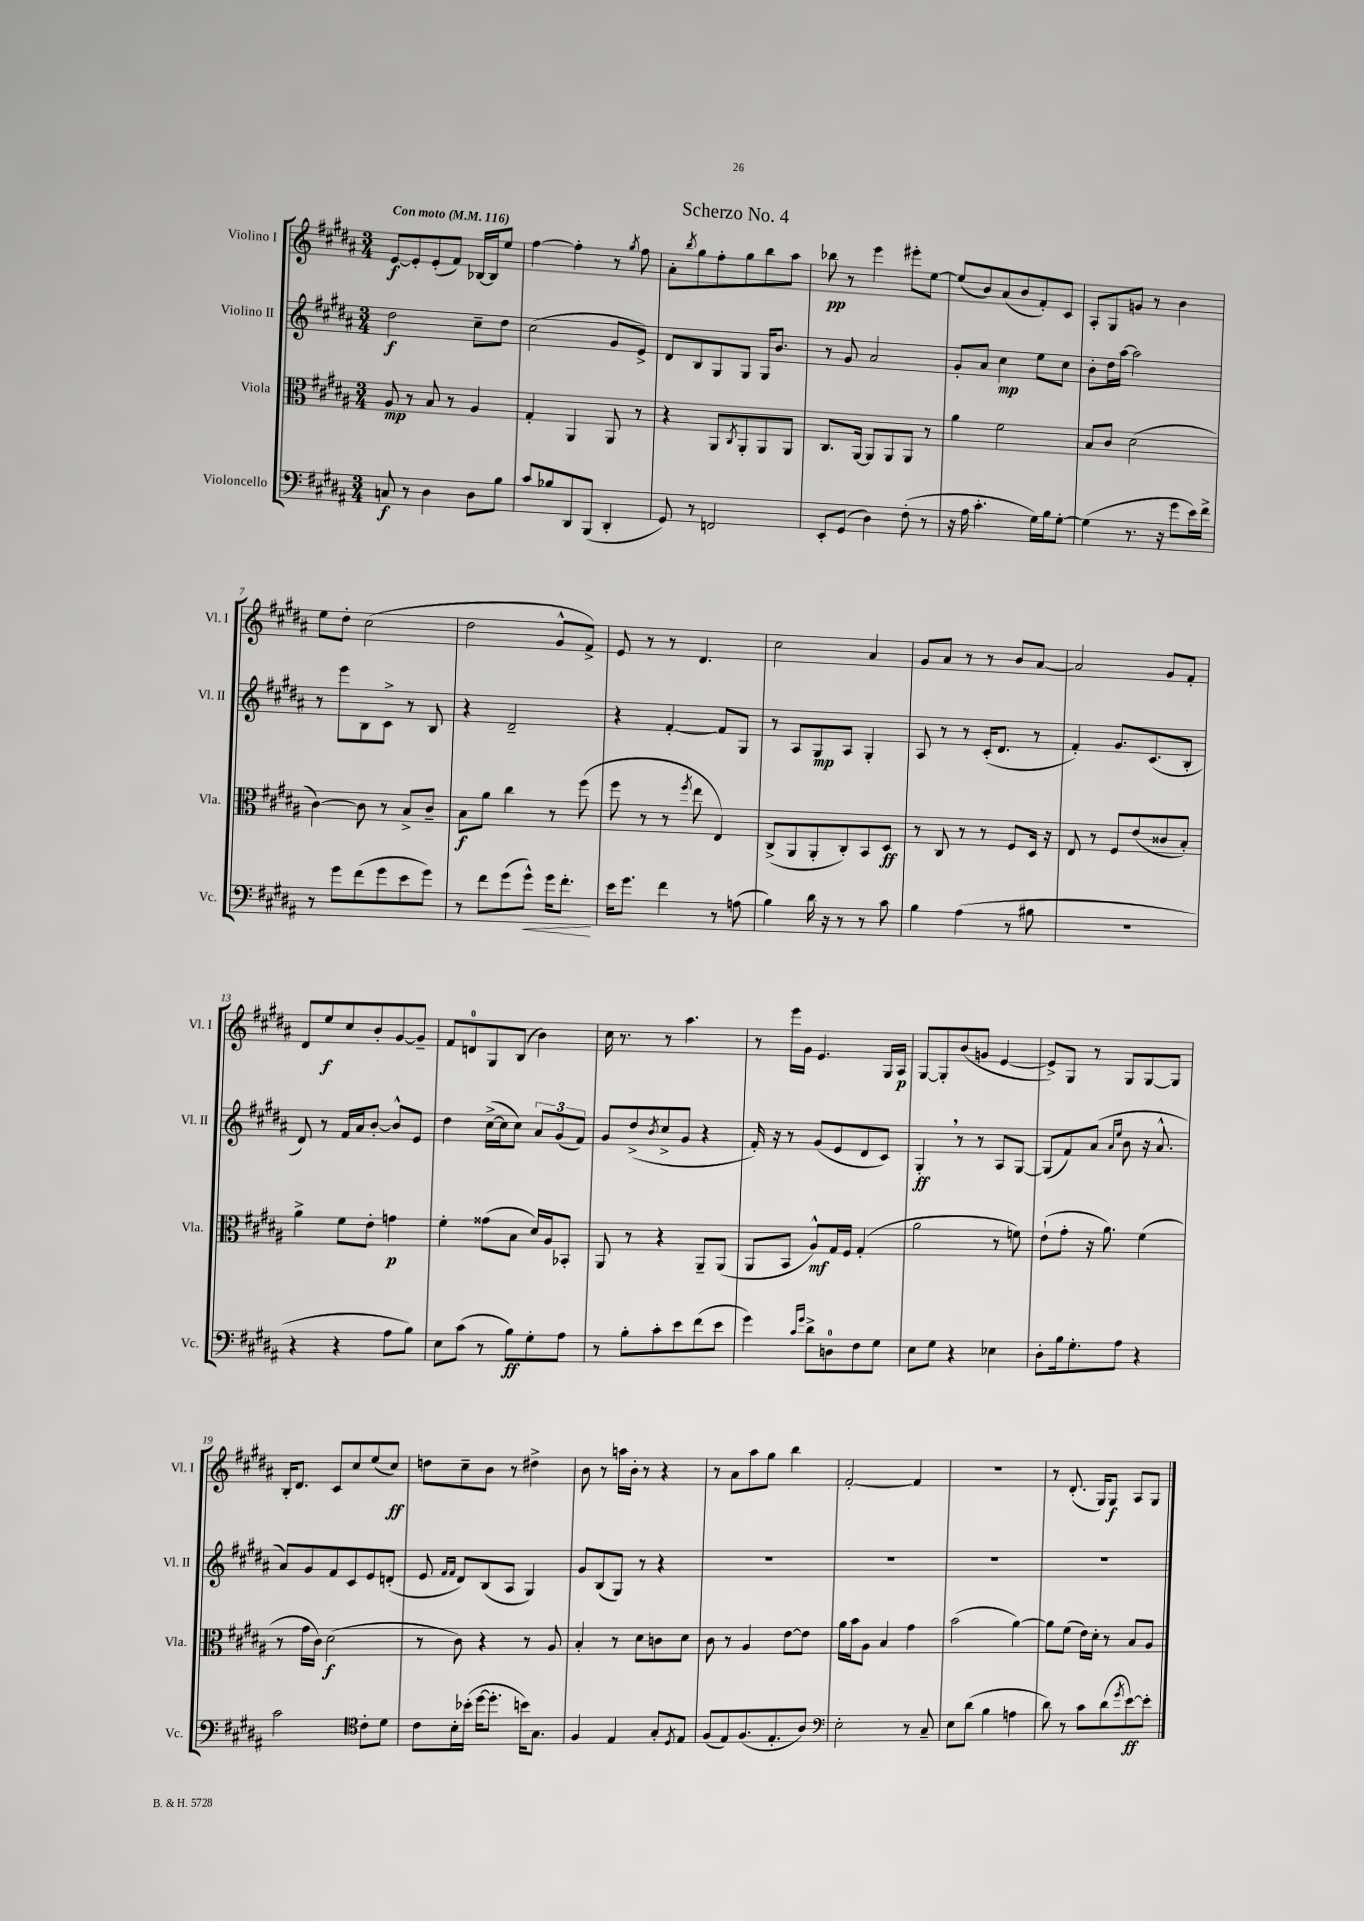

**kern	**kern	**kern	**kern
*staff4	*staff3	*staff2	*staff1
*clefF4	*clefC3	*clefG2	*clefG2
*k[f#c#g#d#a#]	*k[f#c#g#d#a#]	*k[f#c#g#d#a#]	*k[f#c#g#d#a#]
*M3/4	*M3/4	*M3/4	*M3/4
*MM116	*MM116	*MM116	*MM116
8C	8A#	2dd#	[8e
8r	8r	.	8e']
4D#	8B	.	(8e'
.	8r	.	8f#)
8D#	4A#	8cc#~	[16B-
.	.	.	16B-]
8B	.	8dd#	8ee
=	=	=	=
8c#	4G#'	(2cc#	[4ff#
8B-	.	.	.
8DD#	4AA#	.	4ff#']
(8BBB	.	.	.
4DD#'	8AA#	8g#	8r
.	.	.	8qgg#
.	8r	8e^)	8ff#
=	=	=	=
8GG#)	4r	8d#	8a#'
.	.	.	8qbb
8r	.	8B	8gg#
2FF	8AA#	8G#	8ff#'
.	8qC#	.	.
.	8AA#'	8G#	8gg#
.	8AA#	16G#	8bb
.	.	8.b	.
.	8AA#	.	8aa#
=	=	=	=
8EE'	8.C#	8r	8bb-
(8GG#	.	8g#	8r
.	[16AA#	.	.
4D#)	8AA#]	2a#	4eee
.	8AA#	.	.
(8F#'	8AA#	.	8eee#'
8r	8r	.	[8ee
=	=	=	=
16r	4a#	8g#'	(8ee]
16A#	.	.	.
4.c#'	.	8a#	8b)
.	2f#	4cc#	(8a#
.	.	.	8b
16G#)	.	8ee	8f#')
16B	.	.	.
[8G#'	.	8cc#	8c#
=	=	=	=
(4G#]	8B	8b'	8A#'
.	8c#	16dd#	8G#
.	.	[16aa#	.
8.r	(2d#	2aa#]	8g
.	.	.	8r
16r	.	.	.
8g#	.	.	4b
16e)	.	.	.
16f#^	.	.	.
=	=	=	=
8r	[4c#)	8r	8ee
8g#	.	8eee	8dd#'
(8f#	8c#]	8B	(2cc#
8g#	8r	8c#^	.
8e	8B^	8r	.
8g#)	8c#~	8B	.
=	=	=	=
8r	8B	4r	2dd#
8f#	8a#	.	.
(8g#	4cc#	2d#~	.
8g#^^)	.	.	.
16g#	8r	.	8g#^^
8.f#'	.	.	.
.	(8ff#	.	8f#^)
=	=	=	=
16e	8ff#	4r	8e
8.g#	.	.	.
.	8r	.	8r
4f#	8r	[4f#'	8r
.	8qff#	.	.
.	8ee	.	4.d#
8r	4E)	8f#]	.
(8A	.	8G#	.
=	=	=	=
4B)	(8C#^	8r	2cc#
.	8AA#	8A#	.
16d#	8AA#'	8G#	.
16r	.	.	.
8r	8C#')	8A#	.
8r	8BB	4G#'	4a#
8c#	8D#	.	.
=	=	=	=
4B	8r	8A#	8g#
.	8C#	8r	8a#
(4A#	8r	8r	8r
.	8r	(16c#'	8r
.	.	8.d#	.
8r	8F#	.	8b
8B#	16D#	8r	[8a#
.	16r	.	.
=	=	=	=
2.r	8E	4f#')	2a#]
.	8r	.	.
.	8F#	8.g#	.
.	(8e	.	.
.	.	(8.c#	.
.	8c##	.	8g#
.	8B')	8B'	8f#'
=	=	=	=
4r	4a#^	8d#)	8d#
.	.	8r	8ee
4r	8f#	16f#	8cc#
.	.	16a#	.
.	8e'	[8b'	8b'
8A#	4g	8b^^]	[8g#
8B)	.	8e	8g#~]
=	=	=	=
8E	4f#'	4dd#	8f#
(8c#	.	.	8d
8r	(8g##	([16cc#^	8G#
.	.	16cc#]	.
8B)	8B	8cc#)	(8B
8G#'	16d#)	12a#	4b)
.	16A#	.	.
.	.	(12g#	.
8A#	8BB-'	.	.
.	.	12f#)	.
=	=	=	=
8r	8AA#	8g#	16cc#
.	.	.	8.r
8B'	8r	(8dd#^	.
.	.	8qb	.
8c#'	4r	8cc#^	8r
8e	.	8g#	4.aa#
(8f#	8AA#~	4r	.
8e	(8AA#	.	.
=	=	=	=
4g#)	8AA#	16f#')	8r
.	.	16r	.
.	8BB	8r	16eee
.	.	.	16g#
16qqc#	.	.	.
16qqg#	.	.	.
8d#^	8A#^^)	(8g#	4.e
8D	16G#	8e	.
.	16F#	.	.
8F#	(4G#'	8d#	.
8G#	.	8c#)	16G#
.	.	.	16A#
=	=	=	=
8E	2a#	4G#'	[8G#
8G#	.	.	8G#']
4r	.	8r	(8b
.	.	8r	8g
4E-	8r	8A#	[4e
.	8f)	[8G#	.
=	=	=	=
8D#'	(8e`	(8G#]	8e^])
16B	8g#'	8f#)	8G#
8.G#'	.	.	.
.	16r	(8a#	8r
.	8.a#)	.	.
.	.	16qqa#	.
.	.	16qqee	.
8A#	.	8b	8G#
4r	(4f#	16r	[8G#
.	.	8.a#^^	.
.	.	.	8G#]
=	=	=	=
2c#	8r	8a#)	16B'
.	.	.	8.d#
.	16g#	8g#	.
.	16c#)	.	.
.	(2d#	8f#	8c#
.	.	8c#	8cc#
*clefC4	*	*	*
8c#'	.	8e	(8ee
8d#	.	(8d'	8cc#)
=	=	=	=
8c#	8r	8e	8dd
.	.	16qqf#	.
.	.	16qqf#	.
16B'	8c#)	8d#)	8cc#~
(16b-'	.	.	.
[16dd#	4r	(8B	8b
8.dd#']	.	.	.
.	.	8A#	8r
16b)	8r	4G#)	4dd#^
8.G#	.	.	.
.	8A#	.	.
=	=	=	=
4F#	4B'	8g#	8b
.	.	(8B	8r
4E	8r	8G#)	16aa
.	.	.	16b'
.	8d#	8r	8r
8G#'	8c	4r	4r
8qD#	.	.	.
8E	8d#	.	.
=	=	=	=
(8F#	8c#	2.r	8r
8E)	8r	.	8a#
(8.F#	4A#	.	8aa#
.	.	.	8gg#
8.E'	.	.	.
.	[8e	.	4bb
8A#)	8e]	.	.
=	=	=	=
*clefF4	*	*	*
2E'	16a#	2.r	[2f#'
.	16b	.	.
.	8A#	.	.
.	4B	.	.
8r	4g#	.	4f#]
8C#~	.	.	.
=	=	=	=
8E	(2b	2.r	2.r
(8d#	.	.	.
4B	.	.	.
4A	[4a#)	.	.
=	=	=	=
8d#)	8a#]	2.r	8r
8r	(8f#	.	(8.d#'
8c#	16e)	.	.
.	16d#'	.	16G#)
(8d#	8r	.	8G#
8qg#	.	.	.
[8e)	8B	.	8A#
8e']	8A#	.	8G#
==	==	==	==
*-	*-	*-	*-
